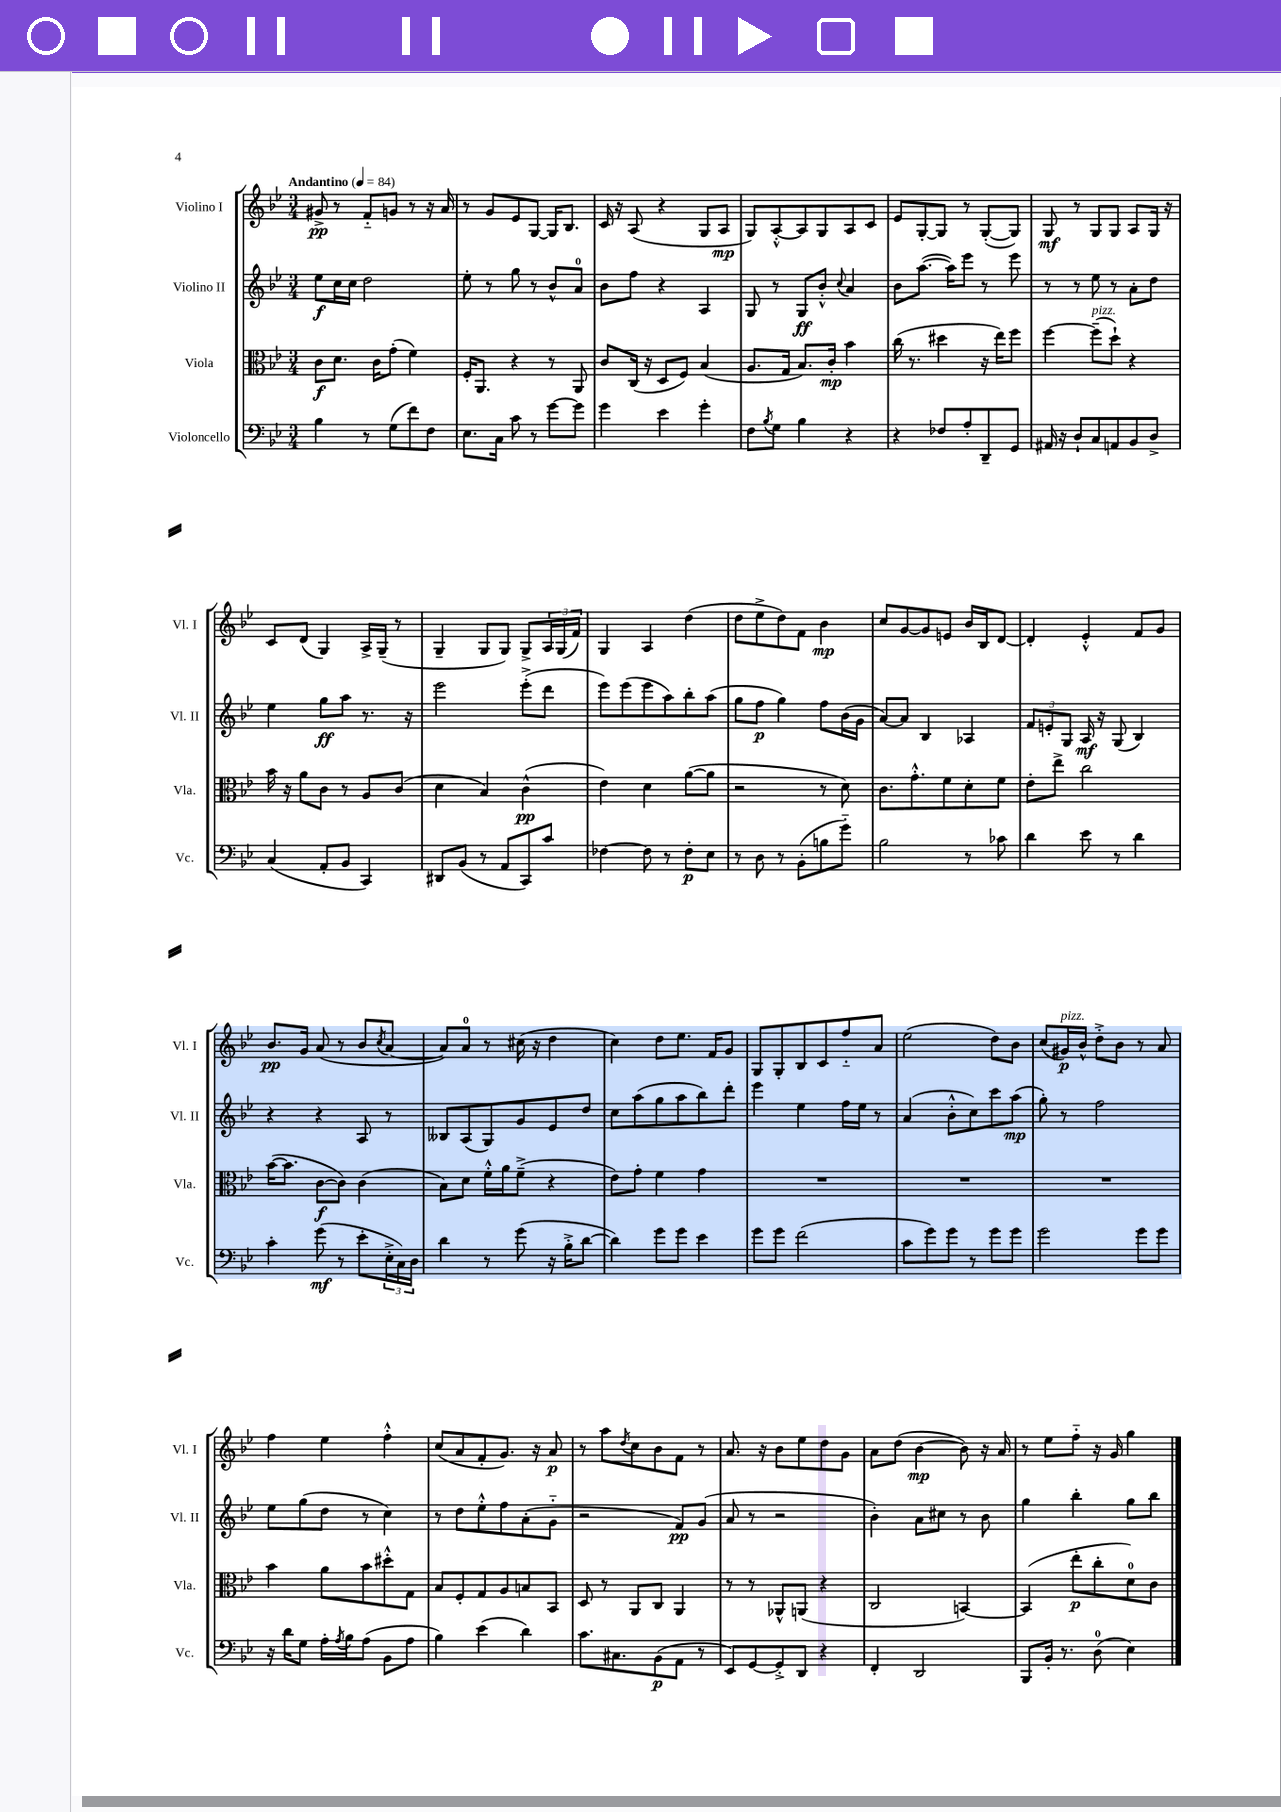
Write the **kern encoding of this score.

**kern	**kern	**kern	**kern
*staff4	*staff3	*staff2	*staff1
*clefF4	*clefC3	*clefG2	*clefG2
*k[b-e-]	*k[b-e-]	*k[b-e-]	*k[b-e-]
*M3/4	*M3/4	*M3/4	*M3/4
*MM84	*MM84	*MM84	*MM84
4B-	8c	8ee-	8g#^
.	8.d	16cc	8r
.	.	16cc	.
8r	.	2dd	8f'~
.	16c	.	.
(8G	(8g'	.	8g
8f)	4f)	.	8r
8F	.	.	16r
.	.	.	16a
=	=	=	=
8.E-	16F'	8ee-'	8r
.	8.AA	.	.
.	.	8r	8g
16C	.	.	.
8c	4r	8gg	8e-
8r	.	8r	[8G
[8g	8r	8b-^^	16G]
.	.	.	8.B-
8g]	8AA	8a	.
=	=	=	=
4g	8c	8b-	16c
.	.	.	16r
.	(16C	8ff	(8A
.	16r	.	.
4e-	8D	4r	4r
.	8F)	.	.
4g'	(4B-	4A	8G
.	.	.	8A
=	=	=	=
8F	8.A	8G	8G)
8qB-	.	.	.
8G	.	8r	[8A'^^
.	16G	.	.
4B-	8.B-)	8G	8A]
.	.	8b-'^^	8G
.	16c'	.	.
.	.	8qqcc	.
4r	4b-	4a	8A
.	.	.	8c
=	=	=	=
4r	(16cc	8b-	8e-
.	8.r	.	.
.	.	([8.aa	[8G'
8F-	4dd#	.	8G]
.	.	16aa])	.
8A'	.	8eee-	8r
8DD~	16r	8r	([8G'
.	16ee-)	.	.
8GG	8ff	8eee-	8G])
=	=	=	=
16AA#	[4ff	8r	8G
16r	.	.	.
8D`	.	8r	8r
8C	(8ff~]	8ee-	8G
8AA	8dd`)	8r	8G
8BB-	4r	8a'	8A
8D^	.	8dd	16G
.	.	.	16r
=	=	=	=
(4C	16b-	4ee-	8c
.	16r	.	.
.	8a	.	(8d
8AA'	8c	8gg	4G)
8BB-	8r	8aa	.
4CC)	8A	8.r	16A^
.	.	.	(16G~
.	(8c	.	8r
.	.	16r	.
=	=	=	=
8DD#	4d	2eee-	4G~
(8BB-	.	.	.
8r	4B-)	.	8G
8AA	.	.	8G)
8CC)	(4c^^	(8eee-'^	8G^
8c	.	8ddd	24A
.	.	.	(24G
.	.	.	24f)
=	=	=	=
[4F-	4e-)	8eee-)	4G
.	.	(8eee-	.
8F-]	4d	8eee-	4A
8r	.	8aa)	.
8F-'	([8a	8bb-'	(4dd
8E-	8a]	(8aa	.
=	=	=	=
8r	2r	8gg	8dd
8D	.	8ff	8ee-^
8r	.	4gg)	8dd)
(8BB-'	.	.	8f
8B	8r	8ff	4b-
8g'~)	8d)	(16b-	.
.	.	16g	.
=	=	=	=
2B-	8.c	[8a)	8cc
.	.	8a]	[8g
.	8.g'^^	.	.
.	.	4B-	8g]
.	8f	.	8e
8r	8d'	4A-	16b-
.	.	.	16B-
8c-	8f	.	[8d
=	=	=	=
4d	8e-'	12f	4d']
.	.	12e'	.
.	8ee-^	.	.
.	.	12G	.
8e-	2cc	16A	4e-'^^
.	.	16r	.
8r	.	(8G	.
4d	.	4B-)	8f
.	.	.	8g
=	=	=	=
4c'	([16b-	4r	8.b-
.	8.b-]	.	.
.	.	.	16g
(8g	[8c	4r	(8a
8r	8c])	.	8r
8e-'	(4c	8A	8b-
.	.	.	8qcc
24E-'^	.	8r	[8a
24C)	.	.	.
24D	.	.	.
=	=	=	=
4d	8B-)	8B--	8a])
.	8d	(8A	8a
8r	16f'^^	8G)	8r
.	16a	.	.
(8g	(8f~^	8g	(16cc#
.	.	.	16r
16r	4r	8e-	4dd
16B-'^	.	.	.
[8d	.	8dd	.
=	=	=	=
4d])	8e-)	8cc	4cc)
.	8g'	(8aa	.
8g	4f	8gg	8dd
8g	.	8aa	8.ee-
4e-	4g	8bb-)	.
.	.	.	16f
.	.	8ddd'	8g
=	=	=	=
8g	2.r	4eee-	8G
8g	.	.	8G'
(2f	.	4ee-	8B-
.	.	.	8c
.	.	16ff	8ff'~
.	.	16ee-	.
.	.	8r	8a
=	=	=	=
8c	2.r	(4a	(2ee-
8g)	.	.	.
8g	.	8b-'^^	.
8r	.	8cc)	.
8g	.	8ccc	8dd)
8g	.	(8aa	8b-
=	=	=	=
2g	2.r	8gg')	(8cc
.	.	8r	16g#)
.	.	.	16b-^^
.	.	2ff	8dd'^
.	.	.	8b-
8g	.	.	8r
8g	.	.	8a
=	=	=	=
16r	4b-	8ee-	4ff
16d	.	.	.
8G	.	(8gg	.
16A'	8a	8dd	4ee-
8qA	.	.	.
16B-	.	.	.
(8A	8b-	8r	.
8BB-	8dd#'^^	4cc)	4ff'^^
8A	8G	.	.
=	=	=	=
4B-)	8B-	8r	(8cc
.	8F'	8dd	8a
(4e-	8G	8ee-'^^	8f'
.	8A	8ff	8.g)
4d)	8B	(8a'	.
.	.	.	16r
.	8BB-	8g'~	8a
=	=	=	=
8.c	8D	2r	8r
.	8r	.	8aa
8.C#	.	.	.
.	.	.	8qdd
.	8AA	.	8cc
(8BB-	8C	.	8b-
8AA	4AA	8f)	8f
8r	.	(8g	8r
=	=	=	=
8EE-)	8r	8a	8.a
[8GG	8r	8r	.
.	.	.	16r
8GG'^]	8AA-^^	2r	8b-
8DD	(8AA	.	8ee-
4r	4r	.	8dd
.	.	.	8g
=	=	=	=
4FF'	2C	4b-')	8a
.	.	.	(8dd
2DD	.	8a	[4b-
.	.	8cc#	.
.	[4BB)	8r	8b-])
.	.	8b-	16r
.	.	.	16a
=	=	=	=
8BBB-	(4BB]	4gg	8r
16BB-'	.	.	8ee-
8.r	.	.	.
.	8ee-'	4bb-'	8ff'~
(8D	8cc'	.	16r
.	.	.	16g
4E-)	8d)	8gg	4gg
.	8c	8bb-	.
==	==	==	==
*-	*-	*-	*-
